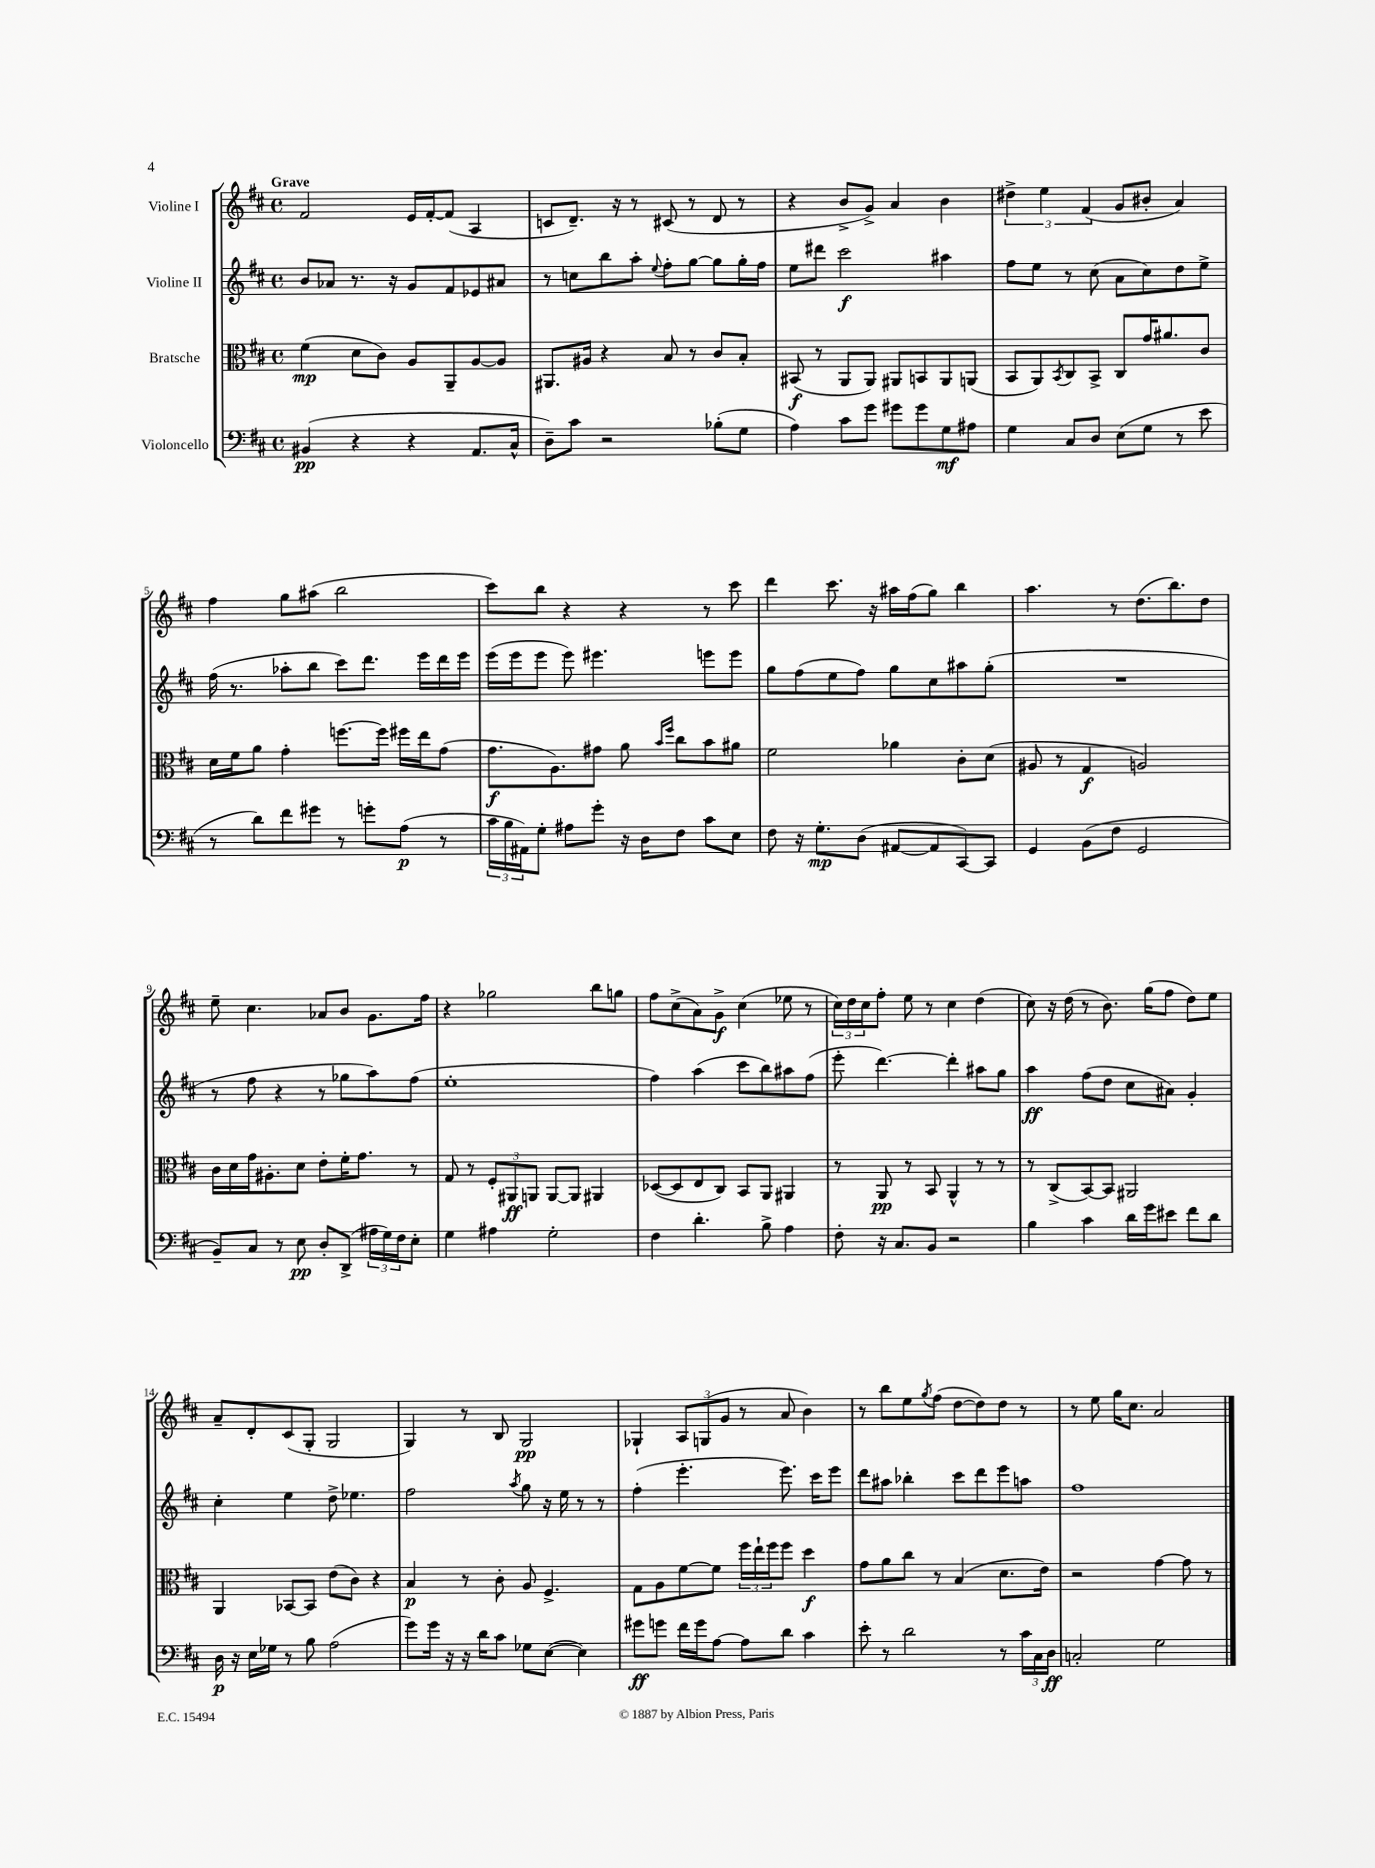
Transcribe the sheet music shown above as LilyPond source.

<<
\new StaffGroup <<
\new Staff = "s0" \with { instrumentName = "Violine I" } {
    \clef treble \key d \major \defaultTimeSignature \time 4/4 \tempo "Grave"
    fis'2 e'16 fis'16~-. fis'8( a4 |
    c'8 d'8.--) r16 r8 cis'8( r8 d'8 r8 |
    r4 b'8-> g'8->) a'4 b'4 |
    \tuplet 3/2 { dis''4-> e''4 fis'4( } g'8 bis'8-. a'4) |
    fis''4 g''8 ais''8( b''2 |
    cis'''8) b''8 r4 r4 r8 cis'''8 |
    d'''4 cis'''8. r16 ais''16 fis''16( g''8) b''4 |
    a''4. r8 d''8.( b''8.) d''8 |
    e''8-- cis''4. aes'8 b'8 g'8. fis''16 |
    r4 ges''2 b''8 g''8 |
    fis''8 cis''8->( a'8) g'8->\f cis''4( ees''8 r8 |
    \tuplet 3/2 { cis''16) d''16 cis''16 } fis''8-. e''8 r8 cis''4 d''4( |
    cis''8) r16 d''16( r8 b'8.) g''16( fis''8 d''8) e''8 |
    a'8-- d'8-. cis'8( g8-. g2 |
    g4) r8 b8 g2\pp |
    ges4-! \tuplet 3/2 { a8 g8( g'8 } r8 a'8 b'4) |
    r8 b''8 e''8 \acciaccatura { g''8 } fis''8( d''8~ d''8) d''8 r8 |
    r8 e''8 g''16 cis''8. a'2 \bar "|." |
}
\new Staff = "s1" \with { instrumentName = "Violine II" } {
    \clef treble \key d \major \defaultTimeSignature \time 4/4
    b'8 aes'8 r8. r16 g'8 fis'8 ees'8 ais'8 |
    r8 c''8 b''8 a''8-. \appoggiatura { e''8 } fis''8-. g''8~ g''8 g''16-. fis''16 |
    e''8 dis'''8 cis'''2\f ais''4 |
    fis''8 e''8 r8 cis''8( a'8 cis''8) d''8 e''8-> |
    fis''16( r8. aes''8-. b''8 cis'''8) d'''8. e'''16 d'''16 e'''16 |
    e'''16( e'''16 e'''8 e'''8) eis'''4. e'''8 e'''8 |
    g''8 fis''8( e''8 fis''8) g''8 cis''8 ais''8 g''8-.( |
    R1 |
    r8 fis''8 r4 r8 ges''8 a''8) fis''8( |
    e''1-. |
    fis''4) a''4( cis'''8 b''8) ais''8 fis''8( |
    e'''8-. d'''4.~) d'''4-. ais''8 g''8 |
    a''4\ff fis''8( d''8 cis''8 ais'8) g'4-. |
    cis''4-. e''4 d''8-> ees''4. |
    fis''2 \acciaccatura { a''8 } g''8 r16 e''16 r8 r8 |
    fis''4-.( e'''4.-. e'''8.) cis'''16 e'''8 |
    d'''8 ais''8 bes''4-. cis'''8 d'''8 e'''8 a''8 |
    fis''1 \bar "|." |
}
\new Staff = "s2" \with { instrumentName = "Bratsche" } {
    \clef alto \key d \major \defaultTimeSignature \time 4/4
    fis'4\mp( d'8 cis'8) a8 a,8-- a8~ a8 |
    ais,8. ais16 r4 b8 r8 cis'8 b8-. |
    bis,8\f( r8 a,8 a,8) ais,8 b,8 ais,8 a,8( |
    b,8 a,8) \acciaccatura { b,8 } cis8 b,8-> cis8 g'16 ais'8. cis'8 |
    d'16 fis'16 a'8 g'4-. f''8.~ f''16 fis''16 e''16 g'8( |
    g'8.\f a8.) gis'8 a'8 \grace { b'16 fis''16 } cis''8 b'8 ais'8 |
    fis'2 aes'4 cis'8-. d'8( |
    ais8 r8 g4\f a2) |
    cis'16 d'16 g'16 ais8.-. d'8 e'8-. fis'16-. g'8. r8 |
    g8 r8 \tuplet 3/2 { fis8-. ais,8\ff a,8 } a,8~ a,8 ais,4 |
    des8~( des8 e8 cis8) b,8 a,8 ais,4 |
    r8 a,8\pp r8 b,8 a,4-^ r8 r8 |
    r8 cis8->( b,8~) b,8 ais,2 |
    a,4 bes,8~ bes,8 e'8( cis'8) r4 |
    b4\p r8 cis'8-. a8 fis4.-> |
    g8 a8 fis'8~ fis'8 \tuplet 3/2 { fis''16 e''16-! fis''16 } fis''8 d''4\f |
    g'8 a'8 cis''8 r8 b4( d'8. e'16) |
    r2 g'4~ g'8 r8 \bar "|." |
}
\new Staff = "s3" \with { instrumentName = "Violoncello" } {
    \clef bass \key d \major \defaultTimeSignature \time 4/4
    bis,4\pp( r4 r4 a,8. cis16-^ |
    d8--) cis'8 r2 bes8-.( g8 |
    a4) cis'8 g'8 gis'8 gis'8 g8\mf ais8 |
    g4 cis8 d8 e8( g8 r8 e'8 |
    r8 d'8) fis'8 gis'8 r8 g'8-. a8\p( r8 |
    \tuplet 3/2 { cis'16 b16 ais,16) } g8-. ais8 g'8-. r16 d16 fis8 cis'8 e8 |
    fis8 r16 g8.-.\mp d8( ais,8~ ais,8 cis,8~) cis,8 |
    g,4 b,8( fis8 g,2 |
    b,8--) cis8 r8 e8\pp d8-. d,8->( \tuplet 3/2 { ais16 g16) fis16 } e8-. |
    g4 ais4 g2-. |
    fis4 d'4.-. b8-> a4 |
    fis8-. r16 cis8. b,8 r2 |
    b4 cis'4 d'16 g'16 eis'8 fis'8 d'8 |
    d16\p r16 e16 ges16 r8 b8 a2( |
    g'8) g'16 r16 r16 d'16 cis'8 ges8 e8~( e4) |
    gis'8\ff g'8 fis'16 g'16 a8~ a8 d'8 cis'4 |
    e'8-. r8 d'2 r8 \tuplet 3/2 { cis'16 cis16 d16\ff } |
    c2-. g2 \bar "|." |
}
>>
>>
